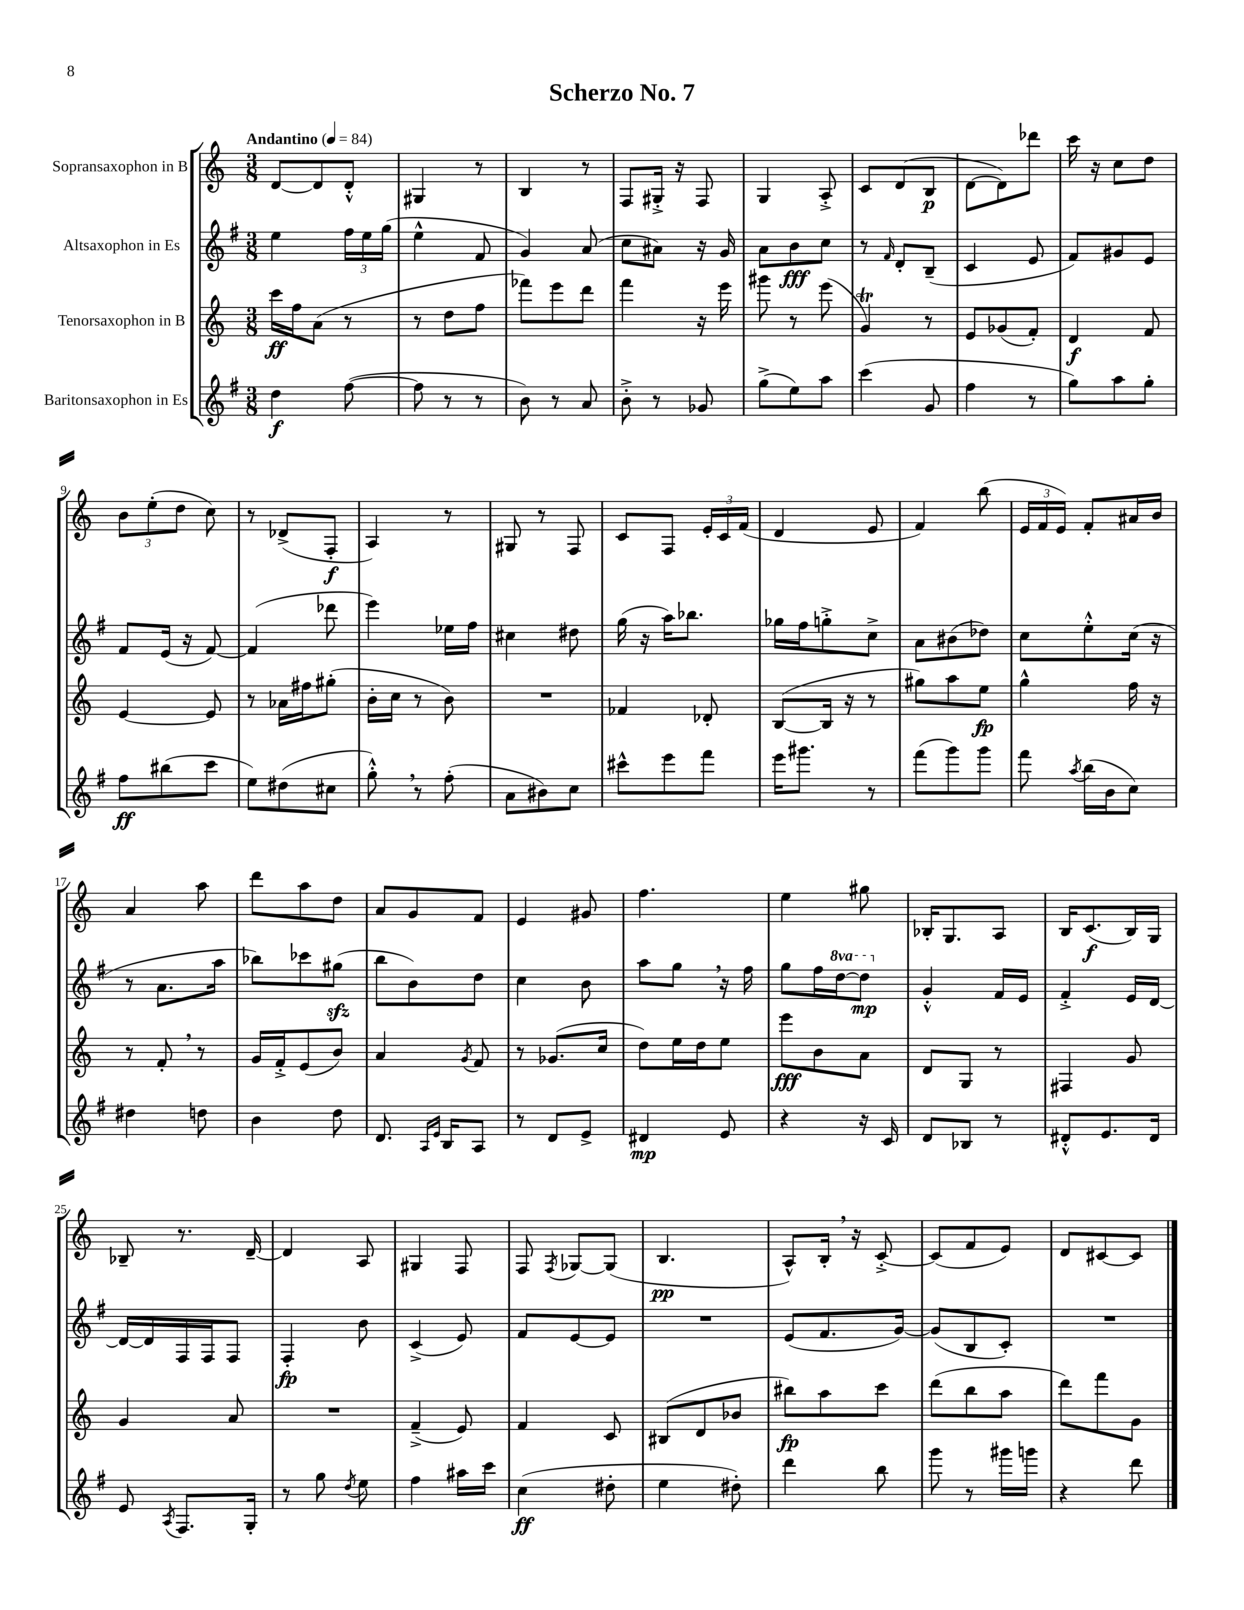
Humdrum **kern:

**kern	**kern	**kern	**kern
*staff4	*staff3	*staff2	*staff1
*clefG2	*clefG2	*clefG2	*clefG2
*k[f#]	*k[]	*k[f#]	*k[]
*M3/8	*M3/8	*M3/8	*M3/8
*MM84	*MM84	*MM84	*MM84
4dd	16ccc	4ee	[8d
.	16ff	.	.
.	(8a	.	8d]
([8ff#	8r	24ff#	8d'^^
.	.	24ee	.
.	.	(24gg	.
=	=	=	=
8ff#]	8r	4ee^^	4G#
8r	8dd	.	.
8r	8ff	8f#	8r
=	=	=	=
8b)	8fff-)	4g)	4B
8r	8eee	.	.
8a	8ddd	(8a	8r
=	=	=	=
8b'^	4fff	8cc	8F
8r	.	8a#)	16G#'^
.	.	.	16r
8g-	16r	16r	8F
.	16eee	16g	.
=	=	=	=
(8gg^	8ggg#	8a	4G
8ee)	8r	8b	.
8aa	(8eee	8cc	8A'^
=	=	=	=
(4ccc	4g)	8r	8c
.	.	16qqf#	.
.	.	8d'	(8d
8g	8r	(8B~	8B
=	=	=	=
4ff#	8e	4c	[8d
.	(8g-	.	8d])
8r	8f')	8e	8ddd-
=	=	=	=
8gg)	4d	8f#)	16ccc
.	.	.	16r
8aa	.	8g#	8cc
8gg'	8f	8e	8dd
=	=	=	=
8ff#	[4e	8f#	12b
.	.	.	(12ee'
(8bb#	.	(16e	.
.	.	.	12dd
.	.	16r	.
8ccc	8e]	[8f#)	8cc)
=	=	=	=
8ee)	8r	(4f#]	8r
(8dd#	16a-	.	(8d-^
.	16ff#	.	.
8cc#	(8gg#'	8ddd-	8F'
=	=	=	=
8gg'^^)	16b'	4eee)	4A)
.	16cc	.	.
8r	8r	.	.
(8ff#'	8b)	16ee-	8r
.	.	16ff#	.
=	=	=	=
8a	4.r	4cc#	8G#
8b#)	.	.	8r
8cc	.	8dd#	8F
=	=	=	=
8ccc#^^	4f-	(16gg	8c
.	.	16r	.
8eee	.	16aa)	8F
.	.	8.bb-	.
8fff#	8d-'	.	24e'
.	.	.	24c
.	.	.	(24f
=	=	=	=
16eee	([8B	16gg-	4d
8.ggg#	.	16ff#	.
.	16B]	8gg'^	.
.	16r	.	.
8r	8r	8cc^	8e
=	=	=	=
(8fff#	8gg#)	8a	4f)
8ggg)	8aa	(8b#	.
8ggg	8ee	8dd-)	(8bb
=	=	=	=
8fff#	4gg^^	8cc	24e
.	.	.	24f
.	.	.	24e)
8qaa	.	.	.
(16bb	.	8ee'^^	8f'
16b	.	.	.
8cc)	16ff	(16cc	16a#
.	16r	16r	16b
=	=	=	=
4dd#	8r	8r	4a
.	8f'	8.a	.
8dd	8r	.	8aa
.	.	16aa	.
=	=	=	=
4b	16g	8bb-)	8ddd
.	16f'^	.	.
.	(8e	8ccc-	8aa
8dd	8b)	(8gg#	8dd
=	=	=	=
8.d	4a	8bb	8a
.	.	8b)	8g
16qqA	.	.	.
16qqe	.	.	.
16B	.	.	.
.	8qg	.	.
8A	8f	8dd	8f
=	=	=	=
8r	8r	4cc	4e
8d	(8.g-	.	.
8e^	.	8b	8g#
.	16cc	.	.
=	=	=	=
4d#	8dd)	8aa	4.ff
.	16ee	8gg	.
.	16dd	.	.
8e	8ee	16r	.
.	.	16ff#	.
=	=	=	=
4r	8eee	8gg	4ee
.	8b	16ff#	.
.	.	[16ddd	.
16r	8a	8ddd]	8gg#
16c	.	.	.
=	=	=	=
8d	8d	4g'^^	16B-'
.	.	.	8.G
8B-	8G	.	.
8r	8r	16f#	8A
.	.	16e	.
=	=	=	=
8d#'^^	4F#	4f#'^	16B
.	.	.	(8.c
8.e	.	.	.
.	8g	16e	16B)
16d#	.	[16d	16G
=	=	=	=
8e	4g	16d_	8B-~
.	.	16d]	.
8qA	.	.	.
8.F#	.	16F#	8.r
.	.	16F#	.
.	8a	8F#	.
16G'	.	.	[16d~
=	=	=	=
8r	4.r	4F#'	4d]
8gg	.	.	.
8qdd	.	.	.
8ee	.	8b	8A
=	=	=	=
4ff#	(4f~^	(4c^	4G#
16aa#	8e)	8e)	8F
16ccc	.	.	.
=	=	=	=
(4cc	4f	8f#	8F
.	.	.	8qF
.	.	[8e	[8G-
8dd#'	8c	8e]	(8G-]
=	=	=	=
4ee	(8B#	4.r	4.B
.	8d	.	.
8dd#')	8b-	.	.
=	=	=	=
4ddd	8bb#)	(8e	8A^^)
.	8aa	8.f#	16B'
.	.	.	16r
8bb	8ccc	.	[8c'^
.	.	[16g)	.
=	=	=	=
8ggg	(8ddd	(8g]	(8c]
8r	8bb	8B	8f
16ggg#	8aa	8c')	8e)
16ggg	.	.	.
=	=	=	=
4r	8ddd)	4.r	8d
.	8fff	.	[8c#
8ddd	8g	.	8c#]
==	==	==	==
*-	*-	*-	*-
